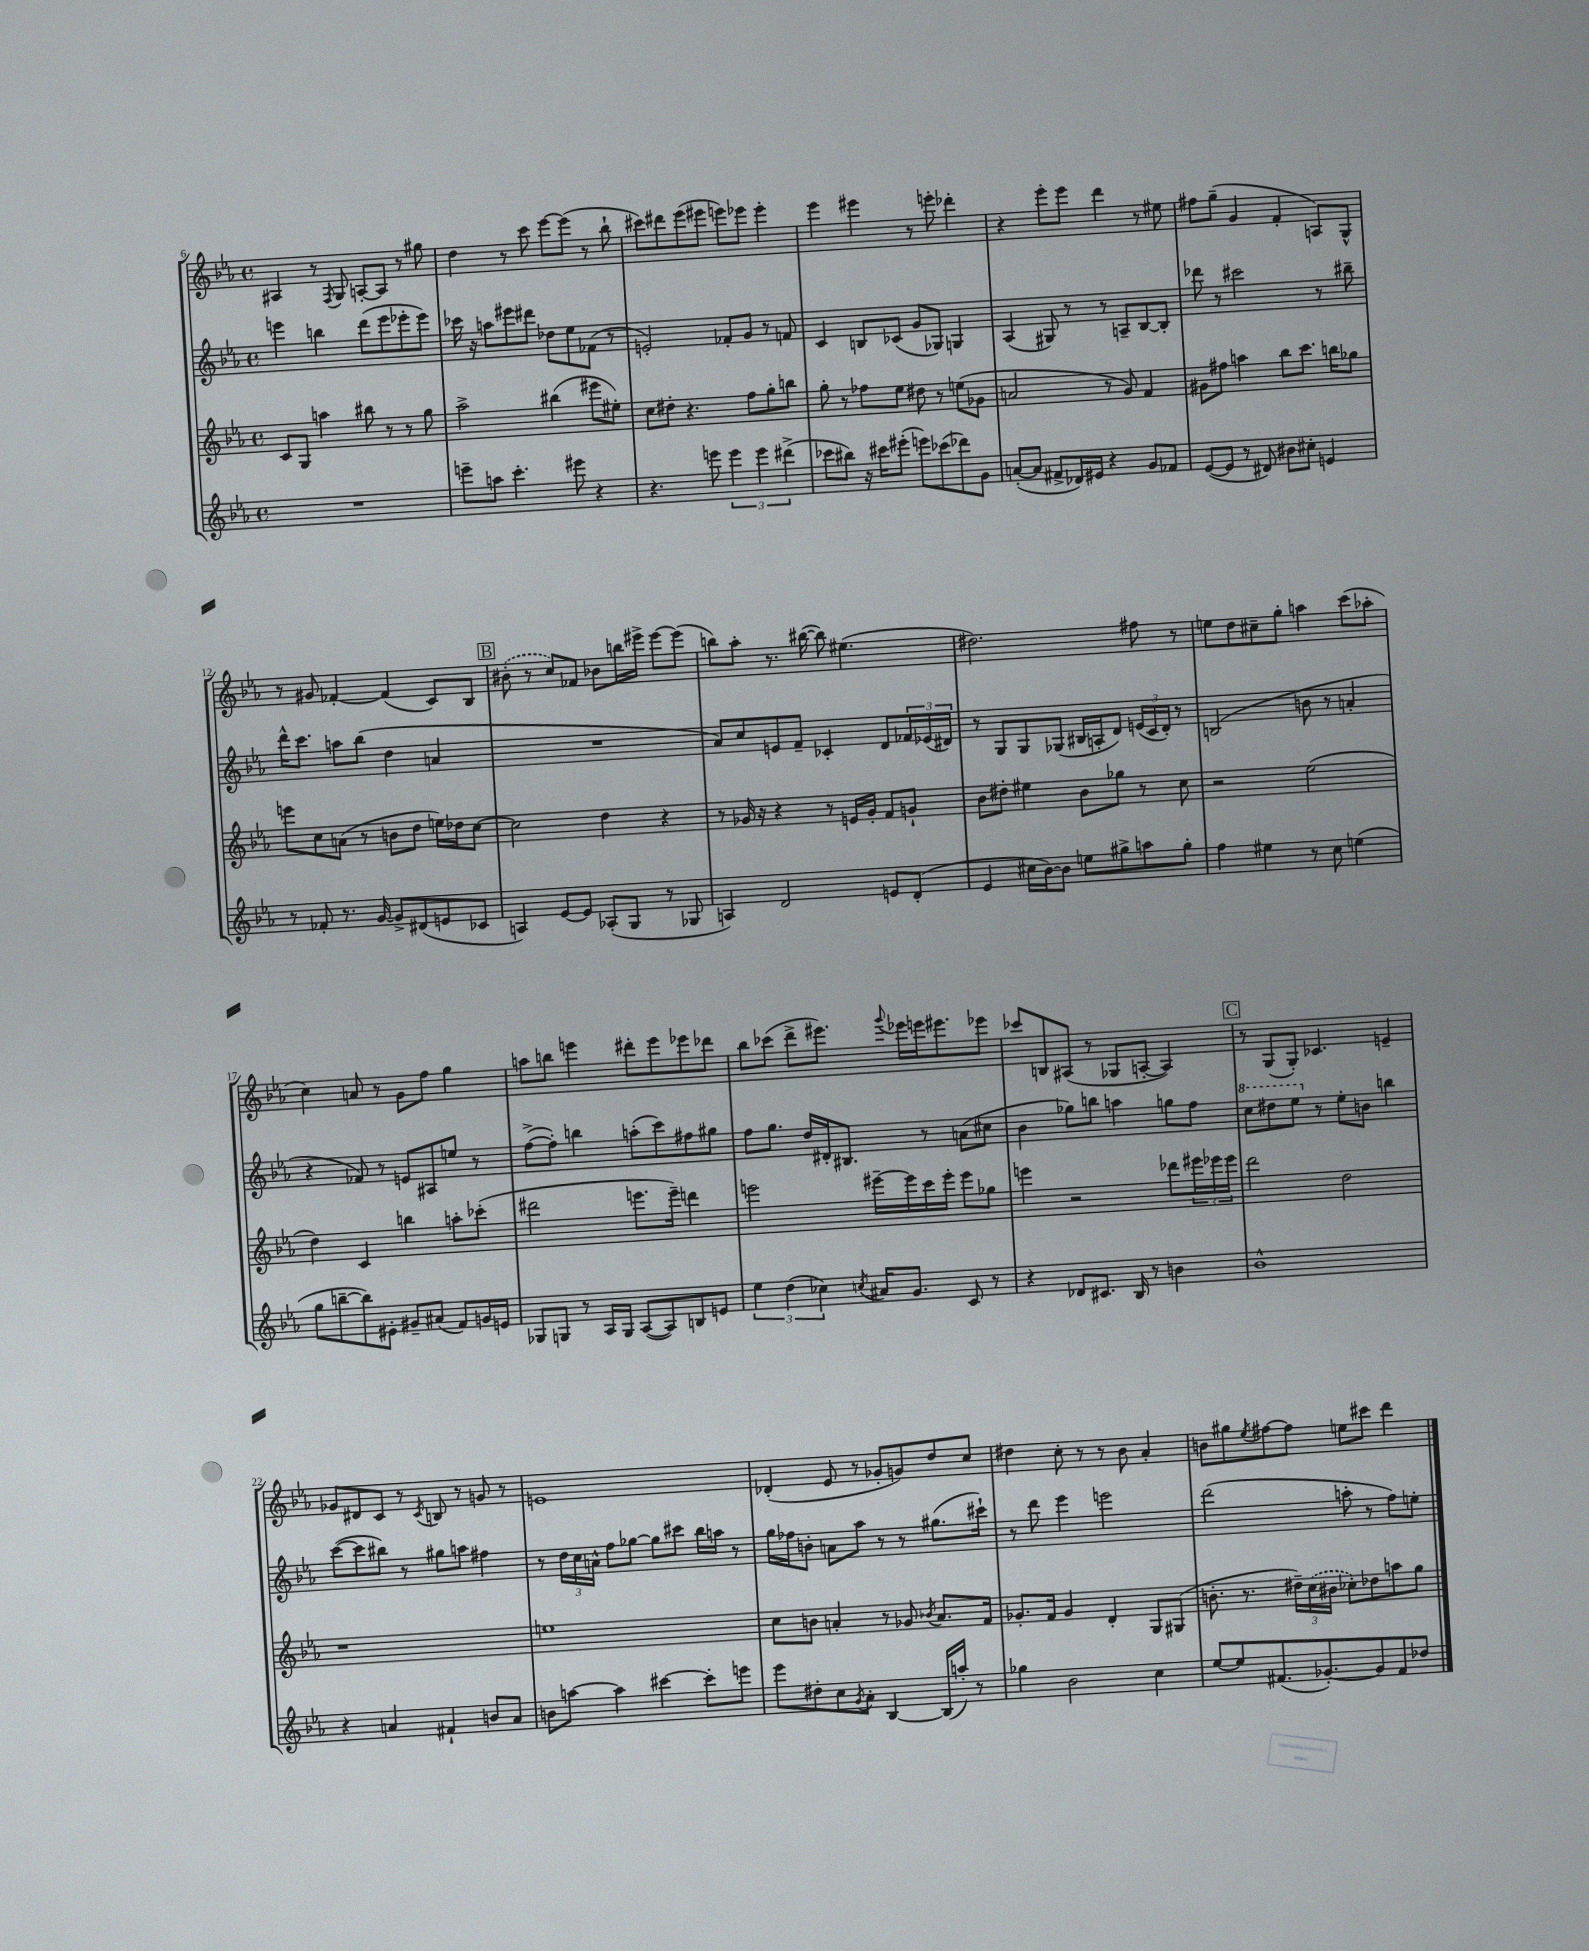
<<
\new StaffGroup <<
\new Staff = "s0" {
    \clef treble \key ees \major \defaultTimeSignature \time 4/4
    ais4 r8 \acciaccatura { f8 } g8 a8~-. a8 r8 gis''8 |
    d''4 r8 c'''8 ees'''8~ ees'''8( r8 bes''8-! |
    cis'''8) dis'''8 ees'''8( eis'''8 e'''8) ees'''8 ees'''4-. |
    ees'''4 eis'''4 r8 e'''8-. des'''4-. |
    r4 ees'''8-. ees'''8 d'''4 r8 eis''8 |
    fis''8 g''8--( g'4 f'4-. a8) g8-^ |
    r8 gis'8 fes'4~-. fes'4( c'8) bes8 |
    \mark \markup { \box "B" } \once \slurDashed bis'8-.( r8 c''8) fes'8 bes'8 b''16 eis'''16-> eis'''8~ eis'''8( |
    b''8) aes''8-. r8. bis''16~( bis''8) eis''4.( |
    dis''2.) fis''8 r8 |
    e''8 d''8 cis''8-- g''8-. a''4 c'''8( aes''8-. |
    c''4) a'8 r8 g'8 f''8 g''4 |
    a''8 b''8 e'''4 dis'''8-. e'''8 ees'''8 des'''8 |
    bes''8 ces'''8( d'''8-> eis'''8.) \appoggiatura { g'''8 } ees'''16 e'''16 eis'''8. ees'''8 |
    ces'''8 b8 ais8( r8 ges8 a8~-. a4) |
    \mark \markup { \box "C" } r8 g8( g8-.) ces'4. e'4-- |
    ges'8 dis'8 c'8 r8 \acciaccatura { c'8 } b8 r8 g'8 r8 |
    e'1 |
    des'4-.( ees'8 r8 ges'8-. g'8) d''8 c''8 |
    dis''4 c''8-. r8 r8 bes'8 aes'4-. |
    b'8 gis''8 \acciaccatura { ees''8 } fis''8~ fis''8 e''8 cis'''8 d'''4 \bar "|." |
}
\new Staff = "s1" {
    \clef treble \key ees \major \defaultTimeSignature \time 4/4
    e'''4 b''4 d'''8( e'''8 ees'''8-. ees'''8) |
    ces'''16 r16 a''8 eis'''8 dis'''8 des''8 ees''8 fes'8( r8 |
    e'2-.) fes'8-. g'8 r8 f'8 |
    c'4 b8 ces'8( g'8 ges8) g4 |
    aes4( gis8) r8 r8 a8-- bes8~ bes8-. |
    des'''8 r8 cis'''2 r8 bis''8-- |
    d'''16-^ c'''8. a''8 bes''8( d''4 a'4 |
    \mark \markup { \box "B" } R1 |
    aes'8) c''8 e'8 f'8-- ces'4-. d'8 \tuplet 3/2 { fes'16 ees'16( dis'16) } |
    r8 g8 g8 ges8( bis16 a16-. d'8) \tuplet 3/2 { e'16( c'16 d'16-.) } r8 |
    b2( b'8 r8 a'4-. |
    r4 fes'8) r8 e'8 ais8 e''8 r8 |
    f''8~->( f''8-.) b''4 a''8-.( c'''8) fis''8 gis''8 |
    f''8 g''8. d''16 dis'16-. bis8. r8 a'8( cis''8 |
    bes'4 ges''8) b''8 a''4 g''8 f''8 |
    \mark \markup { \box "C" } \ottava #1 c'''8 dis'''8 ees'''8 \ottava #0 r8 ees''8-. b'8 b''4 |
    c'''8~( c'''8 bis''8) r8 gis''8 a''8 fis''4 |
    r8 \tuplet 3/2 { d''16 c''16 a'16-^ } f''8 ges''8~ ges''8 cis'''8 bes''16 a''16 r8 |
    g''16 fes''16 b'8-. a'8 aes''8 r8 r8 gis''8.( cis'''16-!) |
    r8 d'''8 ees'''4 e'''2 |
    d'''2( a''8-. r8 f''8) e''8-. \bar "|." |
}
\new Staff = "s2" {
    \clef treble \key ees \major \defaultTimeSignature \time 4/4
    c'8 g8 a''4 bis''8 r8 r8 g''8 |
    aes''2-> bis''4( eis'''8 eis''8-.) |
    c''8 dis''8-. r4. f''8 g''8-. b''8 |
    g''8-. r8 fes''8 ees''8 dis''8 r8 e''8( ges'8 |
    a'2 r8 g'8) f'4 |
    gis'8 fis''8 a''4 bes''8 c'''8. b''16 ges''8 |
    e'''8 c''8 a'8( r8 b'8 d''8 e''16) des''16 c''8~ |
    \mark \markup { \box "B" } c''2 d''4 r4 |
    r8 ges'16 r16 r4 r8 e'16 ges'16-. f'8 g'8-! |
    bes'8 dis''8-. eis''4 bes'8 ges''8 r8 c''8 |
    r2 ees''2( |
    d''4) c'4 b''4 a''8-. ces'''8-.( |
    dis'''2 e'''8. e'''16--) d'''4 |
    e'''2 eis'''16~-- eis'''16 c'''16 eis'''16-. eis'''8 ges''8 |
    e'''4 r2 des'''8 \tuplet 3/2 { eis'''16 ees'''16 ees'''16 } |
    \mark \markup { \box "C" } d'''2 d''2 |
    r1 |
    e''1 |
    c''8 b'8 a'4-. r8 ges'8 \acciaccatura { bes'8 } a'8. f'16 |
    ges'8.-. f'16 ges'4 d'4-. g8 gis8( |
    b'8.-. r8. \tuplet 3/2 { dis''16--) \once \slurDashed c''16( bis'16 } ces''8-.) des''8 a''8 g''8 \bar "|." |
}
\new Staff = "s3" {
    \clef treble \key ees \major \defaultTimeSignature \time 4/4
    R1 |
    e'''8-- a''8 c'''4.-. eis'''8 r4 |
    r4. e'''8 \tuplet 3/2 { e'''4 e'''4 dis'''4->( } |
    ces'''8 bis''8) r16 cis'''16 eis'''8-.( e'''8) ces'''8( des'''8) g'8 |
    a'8~-.( a'8 fis'8-> des'16) eis'16 r4 g'8 fes'8 |
    ees'8~( ees'8 r8 dis'8) bis'8 cis''8-. e'4 |
    r8 fes'8-. r8. g'16~ g'8-> dis'8( e'8 ces'8 |
    \mark \markup { \box "B" } a4) ees'8~ ees'8 aes8-.( g8 r8 ges8 |
    a4) d'2 e'8 d'8-.( |
    ees'4 cis''16 bes'16~) bes'8 e''8 gis''8-> a''8 gis''8-. |
    f''4 eis''4 r8 c''8 e''4( |
    g''8 b''8~-- b''8) eis'8-. gis'8-- ais'8( f'8) g'16 e'16 |
    ges8 g8 r8 aes16 g16 aes8~( aes8) b8 e'8 |
    \tuplet 3/2 { ees''4 d''4( ces''4) } \acciaccatura { c''8 } ais'16 g'8. c'8 r8 |
    r4 des'8 cis'8. bes16 r8 b'4 |
    \mark \markup { \box "C" } bes'1-^ |
    r4 a'4 fis'4-! b'8 a'8 |
    b'8 a''8~ a''4 cis'''4~ cis'''8-. e'''8 |
    ees'''8 dis''8-. c''8 \acciaccatura { g'8 } aes'8-. bes4~ bes16( a''16-.) r8 |
    ges''4 bes'2 c''4 |
    ees''8~ ees''8 fis'8.( ges'8.~-.) ges'8 fis'8 des''8 \bar "|." |
}
>>
>>
\layout { \context { \Score currentBarNumber = #6 } }
